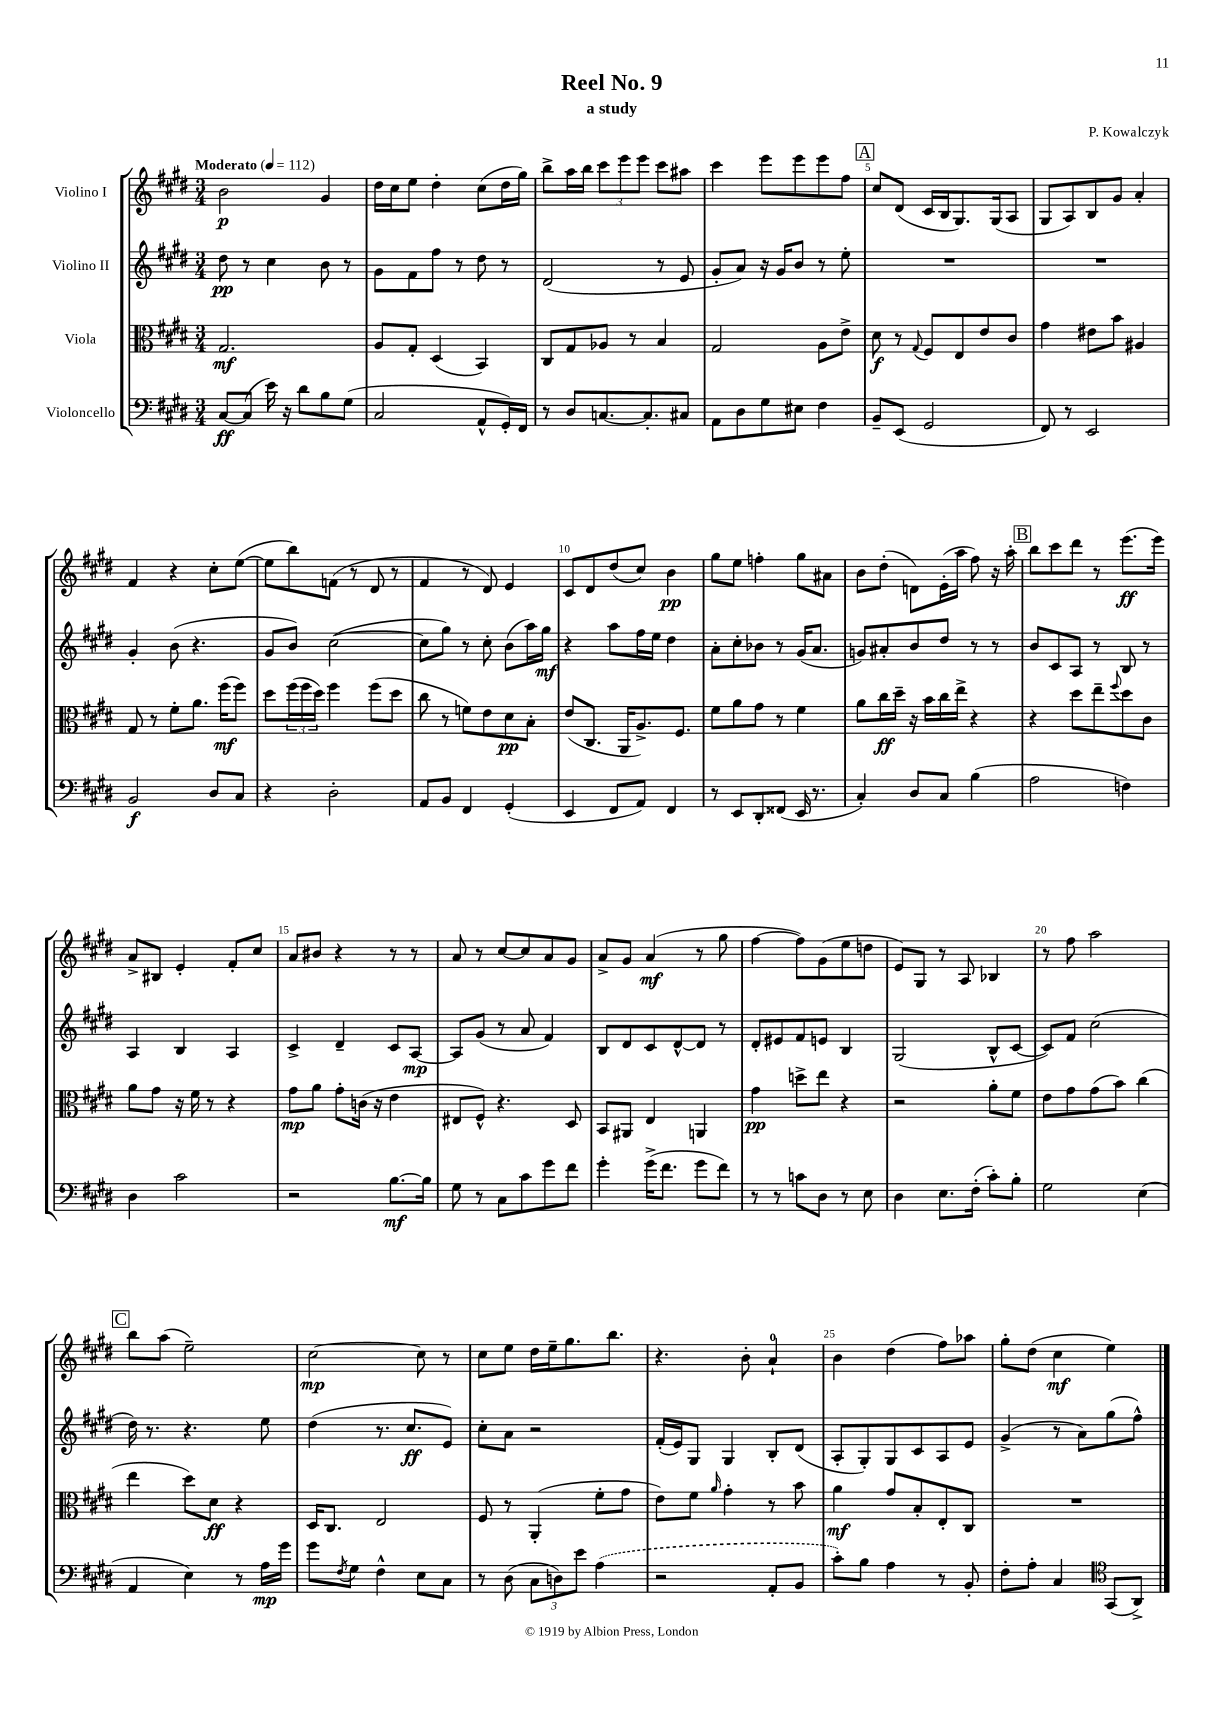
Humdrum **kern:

**kern	**dynam	**kern	**dynam	**kern	**dynam	**kern	**dynam
*part4	*part4	*part3	*part3	*part2	*part2	*part1	*part1
*staff4	*staff4	*staff3	*staff3	*staff2	*staff2	*staff1	*staff1
*I"Violoncello	*	*I"Viola	*	*I"Violino II	*	*I"Violino I	*
*clefF4	*	*clefC3	*	*clefG2	*	*clefG2	*
*k[f#c#g#d#]	*	*k[f#c#g#d#]	*	*k[f#c#g#d#]	*	*k[f#c#g#d#]	*
*M3/4	*	*M3/4	*	*M3/4	*	*M3/4	*
*MM112	*	*MM112	*	*MM112	*	*MM112	*
=1	=1	=1	=1	=1	=1	=1	=1
!	!	!	!	!	!	!LO:TX:a:B:t=Moderato	!
[8C#/L	ff	2.G#/	mf	8dd#\	pp	2b\	p
(8C#/J]	.	.	.	8r	.	.	.
16e\)	.	.	.	4cc#\	.	.	.
16r	.	.	.	.	.	.	.
8d#\L	.	.	.	.	.	.	.
8B\	.	.	.	8b\	.	4g#/	.
(8G#\J	.	.	.	8r	.	.	.
=2	=2	=2	=2	=2	=2	=2	=2
2C#/	.	8A/L	.	8g#\L	.	16dd#\LL	.
.	.	.	.	.	.	16cc#\J	.
.	.	8G#'/J	.	8f#\	.	8ee\J	.
.	.	(4D#/	.	8ff#\J	.	4dd#'\	.
.	.	.	.	8r	.	.	.
8AA^^/L	.	4BB/)	.	8dd#\	.	(8cc#\L	.
16GG#'/L)	.	.	.	8r	.	16dd#\L	.
16FF#/JJ	.	.	.	.	.	16gg#\JJ)	.
=3	=3	=3	=3	=3	=3	=3	=3
8r	.	8C#/L	.	(2d#/	.	8bb^\L	.
8D#/L	.	8G#/	.	.	.	16aa\L	.
.	.	.	.	.	.	16bb\JJ	.
[8.Cn/	.	8A-X/J	.	.	.	12ccc#\L	.
.	.	.	.	.	.	12eee\	.
.	.	8r	.	.	.	.	.
.	.	.	.	.	.	12eee\J	.
8.C'/]	.	.	.	.	.	.	.
.	.	4B/	.	8r	.	8ccc#\L	.
8C#X/J	.	.	.	8e/	.	8aa#X\J	.
=4	=4	=4	=4	=4	=4	=4	=4
8AA\L	.	2G#/	.	8g#'/L	.	4ccc#\	.
8D#\	.	.	.	8a/J)	.	.	.
8G#\	.	.	.	16r	.	8eee\L	.
.	.	.	.	16g#/KL	.	.	.
8E#X\J	.	.	.	8b/J	.	8eee\	.
4F#\	.	8A\L	.	8r	.	8eee\	.
.	.	8e^\J	.	8ee'\	.	8ff#\J	.
!!LO:REH:place=s1:t=A
=5	=5	=5	=5	=5	=5	=5	=5
8BB~/L	.	8d#\	f	2.r	.	8cc#/L	.
(8EE/J	.	8r	.	.	.	(8d#/J	.
.	.	8qqG#/	.	.	.	.	.
2GG#/	.	8F#/L	.	.	.	16c#/LL	.
.	.	.	.	.	.	16B/J	.
.	.	8E/	.	.	.	8.G#/)	.
.	.	8e/	.	.	.	.	.
.	.	.	.	.	.	(16G#/k	.
.	.	8c#/J	.	.	.	8A/J	.
=6	=6	=6	=6	=6	=6	=6	=6
8FF#/)	.	4g#\	.	2.r	.	8G#/L	.
8r	.	.	.	.	.	8A/)	.
2EE/	.	8e#X\L	.	.	.	8B/	.
.	.	8b\J	.	.	.	8g#/J	.
.	.	4A#X/	.	.	.	4a'/	.
!!LO:LB:g=z
=7	=7	=7	=7	=7	=7	=7	=7
2BB/	f	8G#/	.	4g#'/	.	4f#/	.
.	.	8r	.	.	.	.	.
.	.	8f#'\L	.	(8b\	.	4r	.
.	.	8.a\J	.	4.r	.	.	.
8D#/L	.	.	.	.	.	8cc#'\L	.
.	.	(16ff#\KL	mf	.	.	.	.
8C#/J	.	8ff#\J)	.	.	.	([8ee\J	.
=8	=8	=8	=8	=8	=8	=8	=8
4r	.	8dd#\L	.	8g#/L	.	8ee\L]	.
.	.	(24ff#\L	.	8b/J)	.	8bb\)	.
.	.	24ff#\	.	.	.	.	.
.	.	24dd#\JJ)	.	.	.	.	.
2D#'\	.	4ff#\	.	([2cc#\	.	(8fn\J	.
.	.	.	.	.	.	8r	.
.	.	(8ff#\L	.	.	.	8d#/	.
.	.	8dd#\J	.	.	.	8r	.
=9	=9	=9	=9	=9	=9	=9	=9
8AA/L	.	8cc#\	.	8cc#\L]	.	4f#/	.
8BB/J	.	8r	.	8gg#\J)	.	.	.
4FF#/	.	8fn\L)	.	8r	.	8r	.
.	.	8e\	.	8cc#'\	.	8d#/)	.
(4GG#'/	.	8d#\	pp	(8b\L	.	4e/	.
.	.	8B'\J	.	16aa\L)	.	.	.
.	.	.	.	16gg#\JJ	mf	.	.
=10	=10	=10	=10	=10	=10	=10	=10
4EE/	.	(8e/L	.	4r	.	8c#/L	.
.	.	8.C#/J	.	.	.	8d#/	.
8FF#/L	.	.	.	8aa\L	.	(8dd#/	.
.	.	16AA/KL	.	.	.	.	.
8AA/J)	.	8.A^/)	.	16ff#\L	.	8cc#/J)	.
.	.	.	.	16ee\JJ	.	.	.
4FF#/	.	.	.	4dd#\	.	4b\	pp
.	.	8.F#/J	.	.	.	.	.
=11	=11	=11	=11	=11	=11	=11	=11
8r	.	8f#\L	.	8a'\L	.	8gg#\L	.
8EE/L	.	8a\	.	8cc#'\	.	8ee\J	.
8DD#'/	.	8g#\J	.	8b-X\J	.	4ffn'\	.
(8FF##X/J	.	8r	.	8r	.	.	.
16EE/	.	4f#\	.	(16g#/KL	.	8gg#\L	.
8.r	.	.	.	8.a/J	.	.	.
.	.	.	.	.	.	8a#X\J	.
=12	=12	=12	=12	=12	=12	=12	=12
4C#'/)	.	8a\L	.	8gn/L)	.	8b\L	.
.	.	16cc#\L	ff	8a#X'/	.	(8dd#'\J	.
.	.	16dd#~\JJ	.	.	.	.	.
8D#/L	.	16r	.	8b/	.	8dn\L)	.
.	.	16b\LL	.	.	.	.	.
8C#/J	.	16cc#\	.	8dd#/J	.	(16e'\L	.
.	.	16ee^\JJ	.	.	.	16aa\JJ	.
(4B\	.	4r	.	8r	.	8ff#\)	.
.	.	.	.	8r	.	16r	.
.	.	.	.	.	.	16aa'\	.
!!LO:REH:place=s1:t=B
=13	=13	=13	=13	=13	=13	=13	=13
2A\	.	4r	.	8b/L	.	8bb\L	.
.	.	.	.	8c#/	.	8ccc#\	.
.	.	8dd#\L	.	8A/J	.	8ddd#\J	.
.	.	8ee~\	.	8r	.	8r	.
.	.	8qqff#/	.	.	.	.	.
4Fn\)	.	8dd#\	.	8B/	.	(8.eee\L	ff
.	.	8c#\J	.	8r	.	.	.
.	.	.	.	.	.	16eee\Jk)	.
!!LO:LB:g=z
=14	=14	=14	=14	=14	=14	=14	=14
4D#\	.	8a\L	.	4A/	.	8a^/L	.
.	.	8g#\J	.	.	.	8B#X/J	.
2c#\	.	16r	.	4B/	.	4e'/	.
.	.	16f#\	.	.	.	.	.
.	.	8r	.	.	.	.	.
.	.	4r	.	4A/	.	8f#'/L	.
.	.	.	.	.	.	8cc#/J	.
=15	=15	=15	=15	=15	=15	=15	=15
2r	.	8g#\L	mp	4c#^/	.	8a/L	.
.	.	8a\J	.	.	.	8b#X/J	.
.	.	8g#'\L	.	4d#~/	.	4r	.
.	.	(16cn\Jk	.	.	.	.	.
.	.	16r	.	.	.	.	.
[8.B\L	mf	4e\	.	8c#/L	.	8r	.
.	.	.	.	[8A/J	mp	8r	.
16B\Jk]	.	.	.	.	.	.	.
=16	=16	=16	=16	=16	=16	=16	=16
8G#\	.	8E#X/L	.	8A/L]	.	8a/	.
8r	.	8F#^^/J)	.	(8g#/J	.	8r	.
8C#\L	.	4.r	.	8r	.	[8cc#/L	.
8c#\	.	.	.	8a/	.	8cc#/]	.
8g#\	.	.	.	4f#/)	.	8a/	.
8f#\J	.	8D#/	.	.	.	8g#/J	.
=17	=17	=17	=17	=17	=17	=17	=17
4g#'\	.	8BB/L	.	8B/L	.	8a^/L	.
.	.	8AA#X/J	.	8d#/	.	8g#/J	.
(16g#^\KL	.	4E/	.	8c#/	.	(4a/	mf
8.f#\J	.	.	.	.	.	.	.
.	.	.	.	[8d#^^/	.	.	.
8g#\L	.	4AAn/	.	8d#/J]	.	8r	.
8f#\J)	.	.	.	8r	.	8gg#\	.
=18	=18	=18	=18	=18	=18	=18	=18
8r	.	4g#\	pp	8d#'/L	.	[4ff#\	.
8r	.	.	.	8e#X/	.	.	.
8cn\L	.	8ddn^\L	.	8f#/	.	8ff#\L])	.
8D#\J	.	8ee\J	.	8en/J	.	(8g#\	.
8r	.	4r	.	4B/	.	8ee\	.
8E\	.	.	.	.	.	8ddn\J	.
=19	=19	=19	=19	=19	=19	=19	=19
4D#\	.	2r	.	(2G#/	.	8e/L)	.
.	.	.	.	.	.	8G#/J	.
8.E\L	.	.	.	.	.	8r	.
.	.	.	.	.	.	8A/	.
(16F#'\Jk	.	.	.	.	.	.	.
8c#'\L)	.	8a'\L	.	8B^^/L	.	4B-X/	.
8B'\J	.	8f#\J	.	[8c#/J	.	.	.
=20	=20	=20	=20	=20	=20	=20	=20
2G#\	.	8e\L	.	8c#/L])	.	8r	.
.	.	8g#\	.	8f#/J	.	8ff#\	.
.	.	(8g#\	.	(2cc#\	.	2aa\	.
.	.	8b\J)	.	.	.	.	.
(4E\	.	(4cc#\	.	.	.	.	.
!!LO:LB:g=z
!!LO:REH:place=s1:t=C
=21	=21	=21	=21	=21	=21	=21	=21
4AA/	.	4ee\	.	16dd#\)	.	8bb\L	.
.	.	.	.	8.r	.	.	.
.	.	.	.	.	.	(8aa\J	.
4E\)	.	8dd#\L)	.	4.r	.	2ee~\)	.
.	.	8d#\J	ff	.	.	.	.
8r	.	4r	.	.	.	.	.
16A\LL	mp	.	.	8ee\	.	.	.
16g#\JJ	.	.	.	.	.	.	.
=22	=22	=22	=22	=22	=22	=22	=22
8g#\L	.	16D#/KL	.	(4dd#\	.	[2cc#\	mp
.	.	8.C#/J	.	.	.	.	.
8qF#/	.	.	.	.	.	.	.
8G#\J	.	.	.	.	.	.	.
4F#^^\	.	2E/	.	8.r	.	.	.
.	.	.	.	8.cc#/L	ff	.	.
8E\L	.	.	.	.	.	8cc#\]	.
8C#\J	.	.	.	8e/J)	.	8r	.
=23	=23	=23	=23	=23	=23	=23	=23
8r	.	8F#/	.	8cc#'\L	.	8cc#\L	.
(8D#\	.	8r	.	8a\J	.	8ee\J	.
12C#\L	.	(4AA'/	.	2r	.	16dd#\LL	.
.	.	.	.	.	.	16ee~\J	.
12Dn\)	.	.	.	.	.	.	.
.	.	.	.	.	.	8.gg#\	.
12e\J	.	.	.	.	.	.	.
(4A\	.	8f#'\L	.	.	.	.	.
.	.	.	.	.	.	8.bb\J	.
.	.	8g#\J	.	.	.	.	.
=24	=24	=24	=24	=24	=24	=24	=24
2r	.	8e\L)	.	(16f#'/LL	.	4.r	.
.	.	.	.	16e/J)	.	.	.
.	.	8f#\J	.	8G#/J	.	.	.
.	.	16qqa/	.	.	.	.	.
.	.	4g#'\	.	4G#/	.	.	.
.	.	.	.	.	.	8b'\	.
8AA'/L	.	8r	.	8B'/L	.	4a`/	.
8BB/J	.	8b\	.	(8d#/J	.	.	.
=25	=25	=25	=25	=25	=25	=25	=25
8c#'\L)	.	4a\	mf	8A'/L	.	4b\	.
8B\J	.	.	.	8G#'/)	.	.	.
4A\	.	8g#/L	.	8G#/	.	(4dd#\	.
.	.	8B'/	.	8c#/	.	.	.
8r	.	8E'/	.	8A/	.	8ff#\L)	.
8BB'/	.	8C#/J	.	8e/J	.	8aa-X\J	.
=26	=26	=26	=26	=26	=26	=26	=26
8F#'\L	.	2.r	.	(4g#^/	.	8gg#'\L	.
8A'\J	.	.	.	.	.	(8dd#\J	.
4C#/	.	.	.	8r	.	4cc#\	mf
.	.	.	.	8a\L)	.	.	.
*clefC4	*	*	*	*	*	*	*
(8GG#/L	.	.	.	(8gg#\	.	4ee\)	.
8AA^/J)	.	.	.	8ff#^^\J)	.	.	.
==	==	==	==	==	==	==	==
*-	*-	*-	*-	*-	*-	*-	*-
